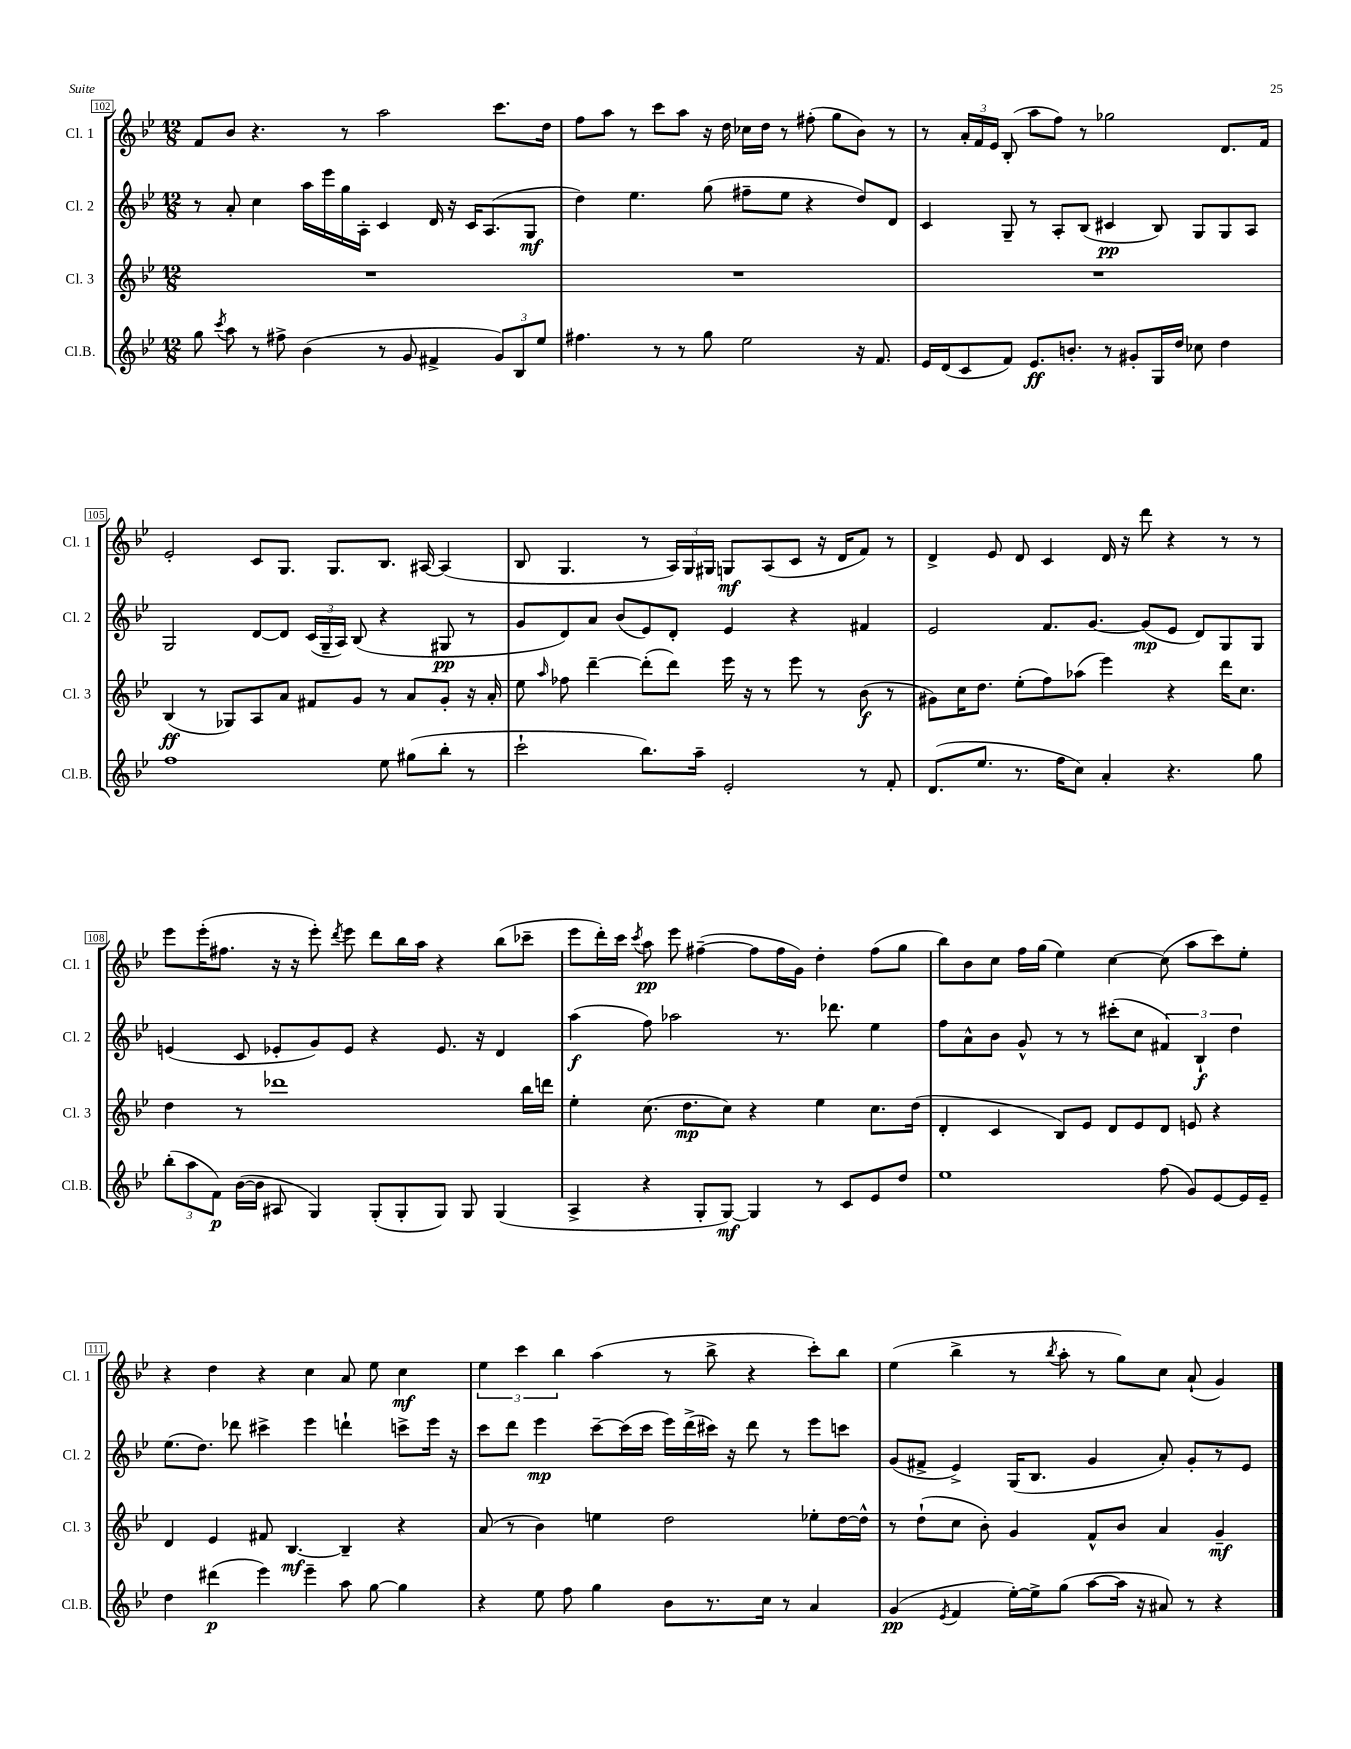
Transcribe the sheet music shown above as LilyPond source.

<<
\new StaffGroup <<
\new Staff = "s0" \with { instrumentName = "Cl. 1" shortInstrumentName = "Cl. 1" } {
    \clef treble \key bes \major \numericTimeSignature \time 12/8
    \autoBeamOff f'8[ bes'8] r4. r8 a''2 c'''8.[ d''16] |
    f''8[ a''8] r8 c'''8[ a''8] r16 d''16 ces''16[ d''16] r8 fis''8-.( g''8[ bes'8]) r8 |
    r8 \tuplet 3/2 { a'16[-. f'16 ees'16] } bes8-.( a''8[ f''8]) r8 ges''2 d'8.[ f'16] |
    ees'2-. c'8[ g8.] g8.[ bes8.] ais16~ ais4( |
    bes8 g4. r8 \tuplet 3/2 { a16[) g16 gis16] } g8[\mf a8( c'8] r16 d'16[ f'8]) r8 |
    d'4-> ees'8 d'8 c'4 d'16 r16 d'''8 r4 r8 r8 |
    ees'''8[ ees'''16-.( fis''8.] r16 r16 ees'''8-.) \acciaccatura { d'''8 } ees'''8 d'''8[ bes''16 a''16] r4 bes''8[( ces'''8]-- |
    ees'''8[ d'''16-.) c'''16] \acciaccatura { c'''8 } a''8\pp ees'''8 fis''4~--( fis''8[ fis''16 g'16]) d''4-. fis''8[( g''8] |
    bes''8[) bes'8 c''8] f''16[ g''16]( ees''4) c''4~ c''8( a''8[ c'''8) ees''8]-. |
    r4 d''4 r4 c''4 a'8 ees''8 c''4\mf |
    \tuplet 3/2 { ees''4 c'''4 bes''4 } a''4( r8 bes''8-> r4 c'''8[-.) bes''8] |
    ees''4( bes''4-> r8 \acciaccatura { bes''8 } a''8-. r8 g''8[) c''8] a'8-!( g'4) \bar "|." |
}
\new Staff = "s1" \with { instrumentName = "Cl. 2" shortInstrumentName = "Cl. 2" } {
    \clef treble \key bes \major \numericTimeSignature \time 12/8
    \autoBeamOff r8 a'8-. c''4 a''16[ ees'''16 g''16 a16]-. c'4 d'16 r16 c'16[ a8.( g8]\mf |
    d''4) ees''4. g''8( fis''8[-- ees''8] r4 d''8[) d'8] |
    c'4 g8-- r8 a8[-. bes8]( cis'4\pp bes8) g8[ g8 a8] |
    g2 d'8[~ d'8] \tuplet 3/2 { c'16[( g16-- a16]) } bes8( r4 gis8\pp r8 |
    g'8[ d'8) a'8] bes'8[( ees'8) d'8]-. ees'4 r4 fis'4 |
    ees'2 f'8.[ g'8.]~ g'8[\mp( ees'8] d'8[) g8 g8] |
    e'4( c'8 ees'8[-. g'8) ees'8] r4 ees'8. r16 d'4 |
    a''4\f( f''8) aes''2 r8. des'''8. ees''4 |
    f''8[ a'8-^ bes'8] g'8-^ r8 r8 cis'''8[-.( c''8] \tuplet 3/2 { fis'4) bes4-!\f d''4 } |
    ees''8.[( d''8.]) des'''8 cis'''4-> ees'''4 d'''4-! c'''8[-> ees'''16] r16 |
    c'''8[ d'''8] ees'''4\mp c'''8[~-- c'''16( c'''16] ees'''16[) d'''16->( cis'''16]) r16 d'''8 r8 ees'''8[ c'''8] |
    g'8[( fis'8]-> ees'4->) g16[( bes8.] g'4 a'8-.) g'8[-. r8 ees'8] \bar "|." |
}
\new Staff = "s2" \with { instrumentName = "Cl. 3" shortInstrumentName = "Cl. 3" } {
    \clef treble \key bes \major \numericTimeSignature \time 12/8
    \autoBeamOff R1. |
    R1. |
    R1. |
    bes4\ff( r8 ges8[) a8 a'8] fis'8[ g'8] r8 a'8[ g'8]-. r16 a'16-. |
    ees''8 \grace { a''16 } fes''8 d'''4~-- d'''8[-.( d'''8]) ees'''16 r16 r8 ees'''8 r8 bes'8\f( r8 |
    gis'8[) c''16 d''8.] ees''8[-.( f''8) aes''8]( ees'''4) r4 d'''16[ c''8.] |
    d''4 r8 des'''1 bes''16[ d'''16] |
    ees''4-. c''8.( d''8.[\mp c''8]) r4 ees''4 c''8.[ d''16]( |
    d'4-. c'4 bes8[) ees'8] d'8[ ees'8 d'8] e'8 r4 |
    d'4 ees'4 fis'8 bes4.~\mf bes4-- r4 |
    a'8( r8 bes'4) e''4 d''2 ees''8[-. d''16~ d''16]-^ |
    r8 d''8[-!( c''8] bes'8-.) g'4 f'8[-^ bes'8] a'4 g'4--\mf \bar "|." |
}
\new Staff = "s3" \with { instrumentName = "Cl.B." shortInstrumentName = "Cl.B." } {
    \clef treble \key bes \major \numericTimeSignature \time 12/8
    \autoBeamOff g''8 \acciaccatura { c'''8 } a''8 r8 fis''8-> bes'4( r8 g'8 fis'4-> \tuplet 3/2 { g'8[) bes8 ees''8] } |
    fis''4. r8 r8 g''8 ees''2 r16 f'8. |
    ees'16[ d'16( c'8 f'8]) ees'8.[\ff b'8.]-. r8 gis'8[-. g16 d''16] ces''8 d''4 |
    f''1 ees''8 gis''8[( bes''8]-. r8 |
    c'''2-! bes''8.[) a''16]-- ees'2-. r8 f'8-. |
    d'8.[( ees''8.] r8. f''16[ c''8]) a'4-. r4. g''8 |
    \tuplet 3/2 { bes''8[-.( a''8 f'8]\p) } bes'16[~( bes'16] ais8 g4) g8[-.( g8-. g8]) g8 g4( |
    a4-> r4 g8[-. g8]~\mf) g4 r8 c'8[ ees'8 d''8] |
    ees''1 f''8( g'8[) ees'8~ ees'16 ees'16]-- |
    d''4 dis'''4\p( ees'''4) ees'''4-- a''8 g''8~ g''4 |
    r4 ees''8 f''8 g''4 bes'8[ r8. c''16] r8 a'4 |
    g'4\pp( \acciaccatura { ees'8 } f'4 ees''16[~-.) ees''16-> g''8]( a''8[~ a''16] r16 ais'8) r8 r4 \bar "|." |
}
>>
>>
\layout { \context { \Score currentBarNumber = #102 \override BarNumber.stencil = #(make-stencil-boxer 0.1 0.3 ly:text-interface::print) } }
